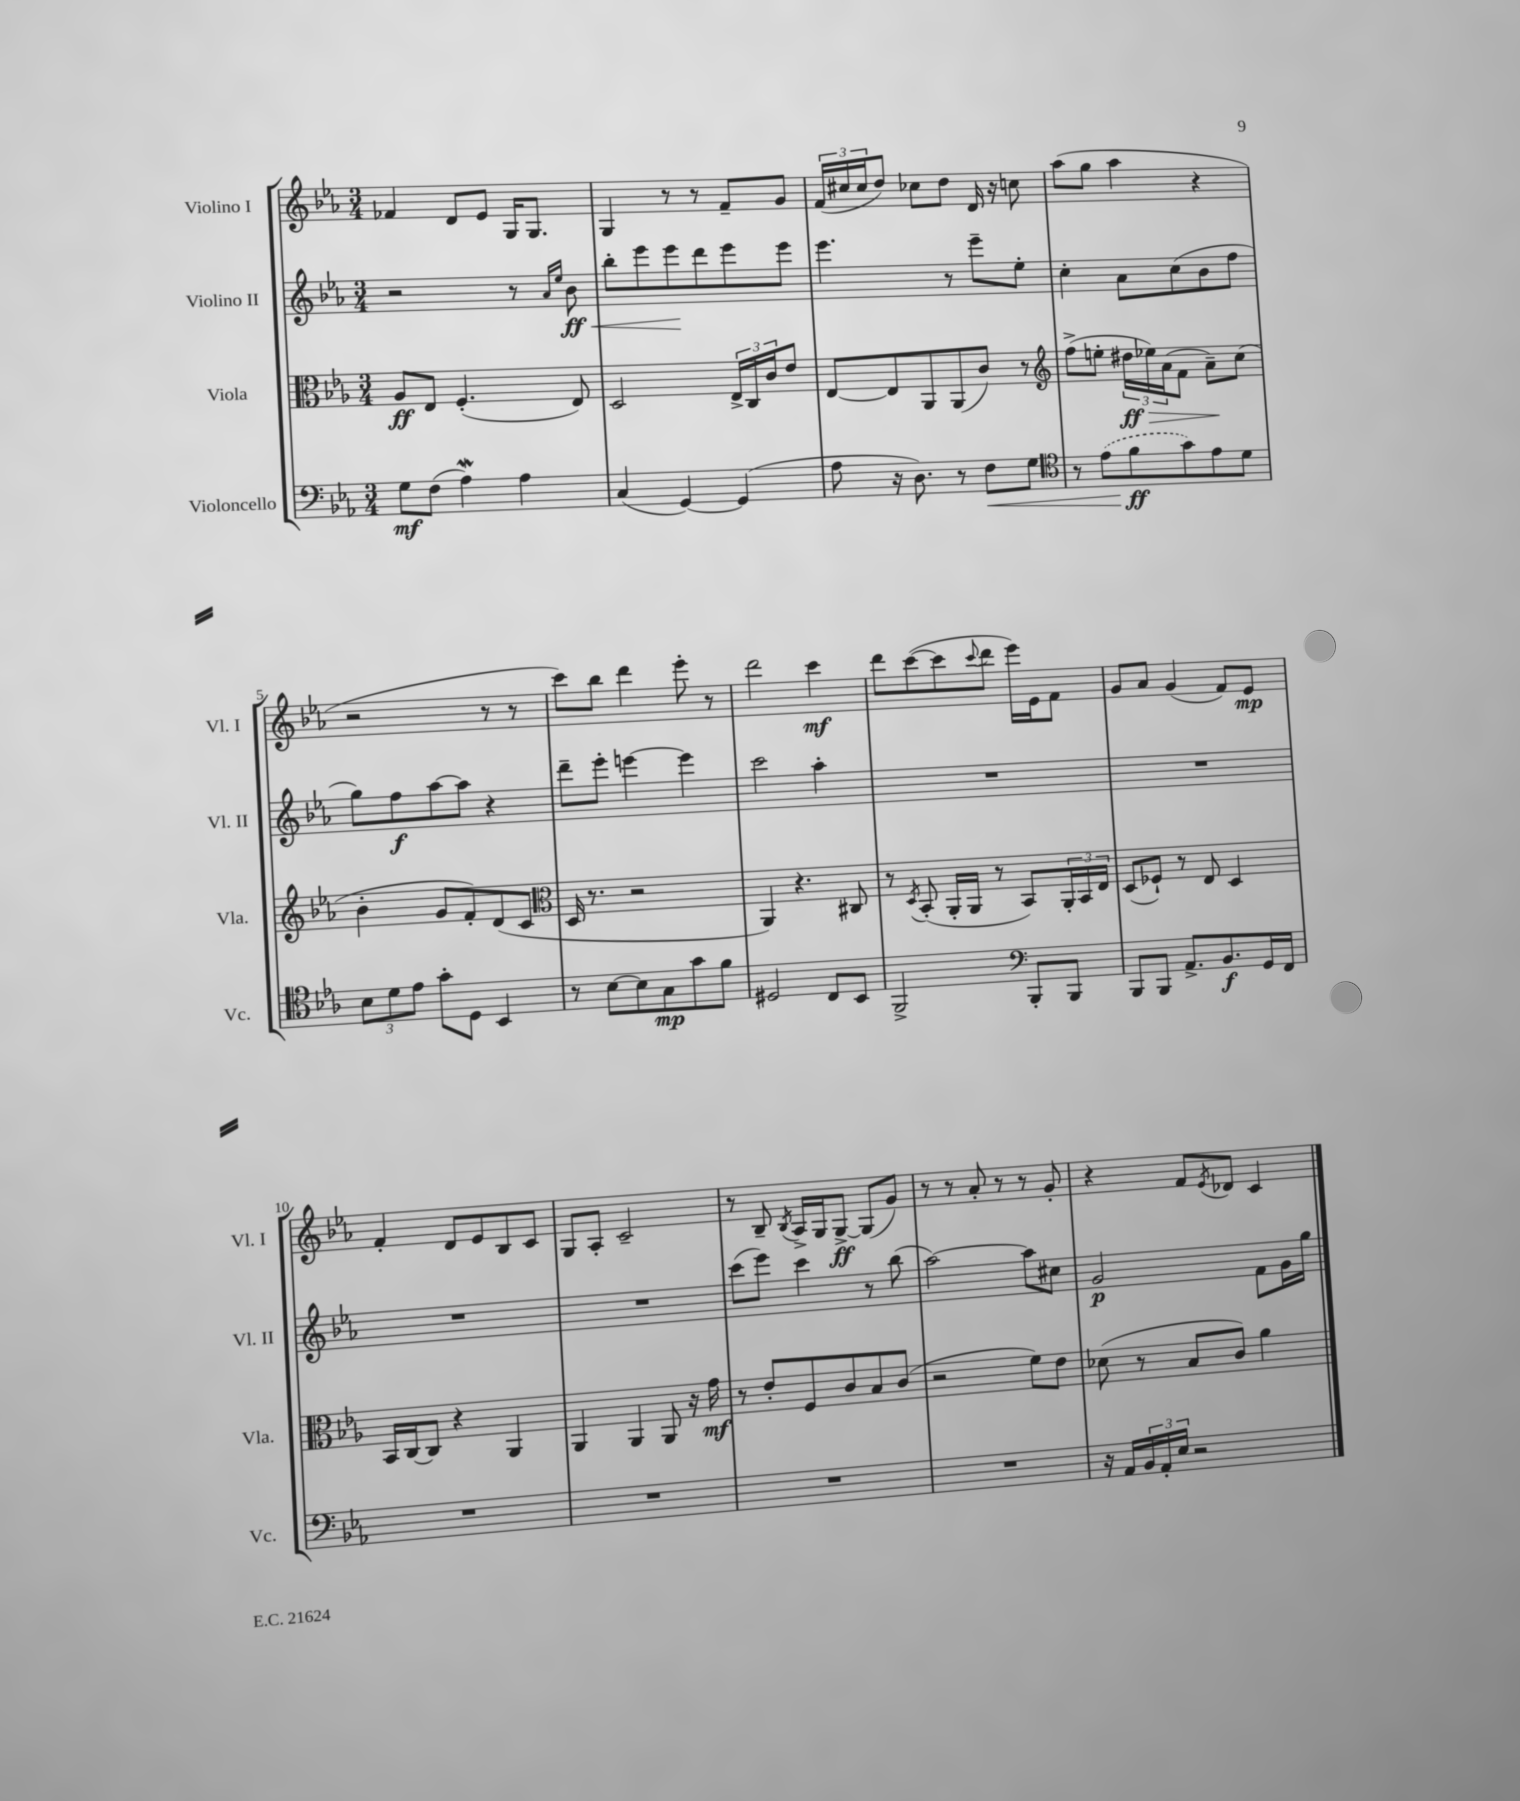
<<
\new StaffGroup <<
\new Staff = "s0" \with { instrumentName = "Violino I" shortInstrumentName = "Vl. I" } {
    \clef treble \key ees \major \numericTimeSignature \time 3/4
    fes'4 d'8 ees'8 g16 g8. |
    g4 r8 r8 f'8-- g'8 |
    \tuplet 3/2 { f'16( cis''16 cis''16 } d''8) ces''8 d''8 d'16 r16 c''8 |
    aes''8( g''8 aes''4 r4 |
    r2 r8 r8 |
    c'''8) bes''8 d'''4 ees'''8-. r8 |
    d'''2 c'''4\mf |
    d'''8 c'''8~( c'''8 \appoggiatura { c'''8 } d'''8 ees'''16) ees'16 f'8 |
    g'8 aes'8 g'4( f'8) ees'8\mp |
    f'4-. d'8 ees'8 bes8 c'8 |
    g8 aes8-. c'2-- |
    r8 bes8-- \acciaccatura { bes8 } aes16-> g16 g8~->\ff g8( g'8) |
    r8 r8 aes'8-. r8 r8 g'8-. |
    r4 f'8 \acciaccatura { ees'8 } des'8 c'4 \bar "|." |
}
\new Staff = "s1" \with { instrumentName = "Violino II" shortInstrumentName = "Vl. II" } {
    \clef treble \key ees \major \numericTimeSignature \time 3/4
    r2 r8 \grace { aes'16 ees''16 } bes'8\ff\< |
    bes''8-. ees'''8 ees'''8\! d'''8 ees'''8 ees'''8 |
    ees'''4. r8 ees'''8-- ees''8-. |
    c''4-. aes'8 c''8( bes'8 f''8 |
    g''8) f''8\f aes''8~ aes''8 r4 |
    d'''8-- ees'''8-. e'''4~ e'''4 |
    c'''2 aes''4-. |
    R2. |
    R2. |
    R2. |
    R2. |
    c'''8( ees'''8) c'''4 r8 bes''8( |
    aes''2~) aes''8 cis''8 |
    g'2\p f'8 g'16 g''16 \bar "|." |
}
\new Staff = "s2" \with { instrumentName = "Viola" shortInstrumentName = "Vla." } {
    \clef alto \key ees \major \numericTimeSignature \time 3/4
    aes8\ff ees8 f4.-.( ees8) |
    d2 \tuplet 3/2 { ees16-> c16 c'16 } ees'8 |
    ees8~ ees8 aes,8 aes,8( c'8) r8 |
    \clef treble f''8->( e''8-. \tuplet 3/2 { dis''16\ff\> ees''16) aes'16( } f'8 aes'8--\!) c''8( |
    bes'4-. g'8 f'8-.) d'8( c'8 |
    \clef alto d16 r8. r2 |
    aes,4) r4. cis8 |
    r8 \acciaccatura { d8 } bes,8-.( aes,16-. aes,16 r8 bes,8) \tuplet 3/2 { aes,16-. bes,16 ees16 } |
    d8( fes8-!) r8 ees8 d4 |
    bes,16 c16~ c8 r4 aes,4 |
    aes,4 aes,4 aes,8 r16 g'16\mf |
    r8 ees'8-. f8 c'8 bes8 c'8( |
    r2 f'8) ees'8 |
    des'8( r8 bes8 c'8) aes'4 \bar "|." |
}
\new Staff = "s3" \with { instrumentName = "Violoncello" shortInstrumentName = "Vc." } {
    \clef bass \key ees \major \numericTimeSignature \time 3/4
    g8\mf f8( aes4\mordent) aes4 |
    c4( g,4~) g,4( |
    aes8 r16 d8.) r8 f8\< g8 |
    \clef tenor r8 \once \slurDashed ees'8( f'8\ff\! g'8) ees'8 d'8 |
    \tuplet 3/2 { bes8 d'8 ees'8 } g'8-. d8 bes,4 |
    r8 bes8~ bes8 g8\mp g'8 f'8 |
    dis2 c8 bes,8 |
    f,2-> \clef bass bes,,8-. bes,,8 |
    bes,,8 bes,,8 aes,8.-> bes,8.\f g,16 f,16 |
    R2. |
    R2. |
    R2. |
    R2. |
    r16 aes,16 \tuplet 3/2 { bes,16 aes,16-. ees16 } r2 \bar "|." |
}
>>
>>
